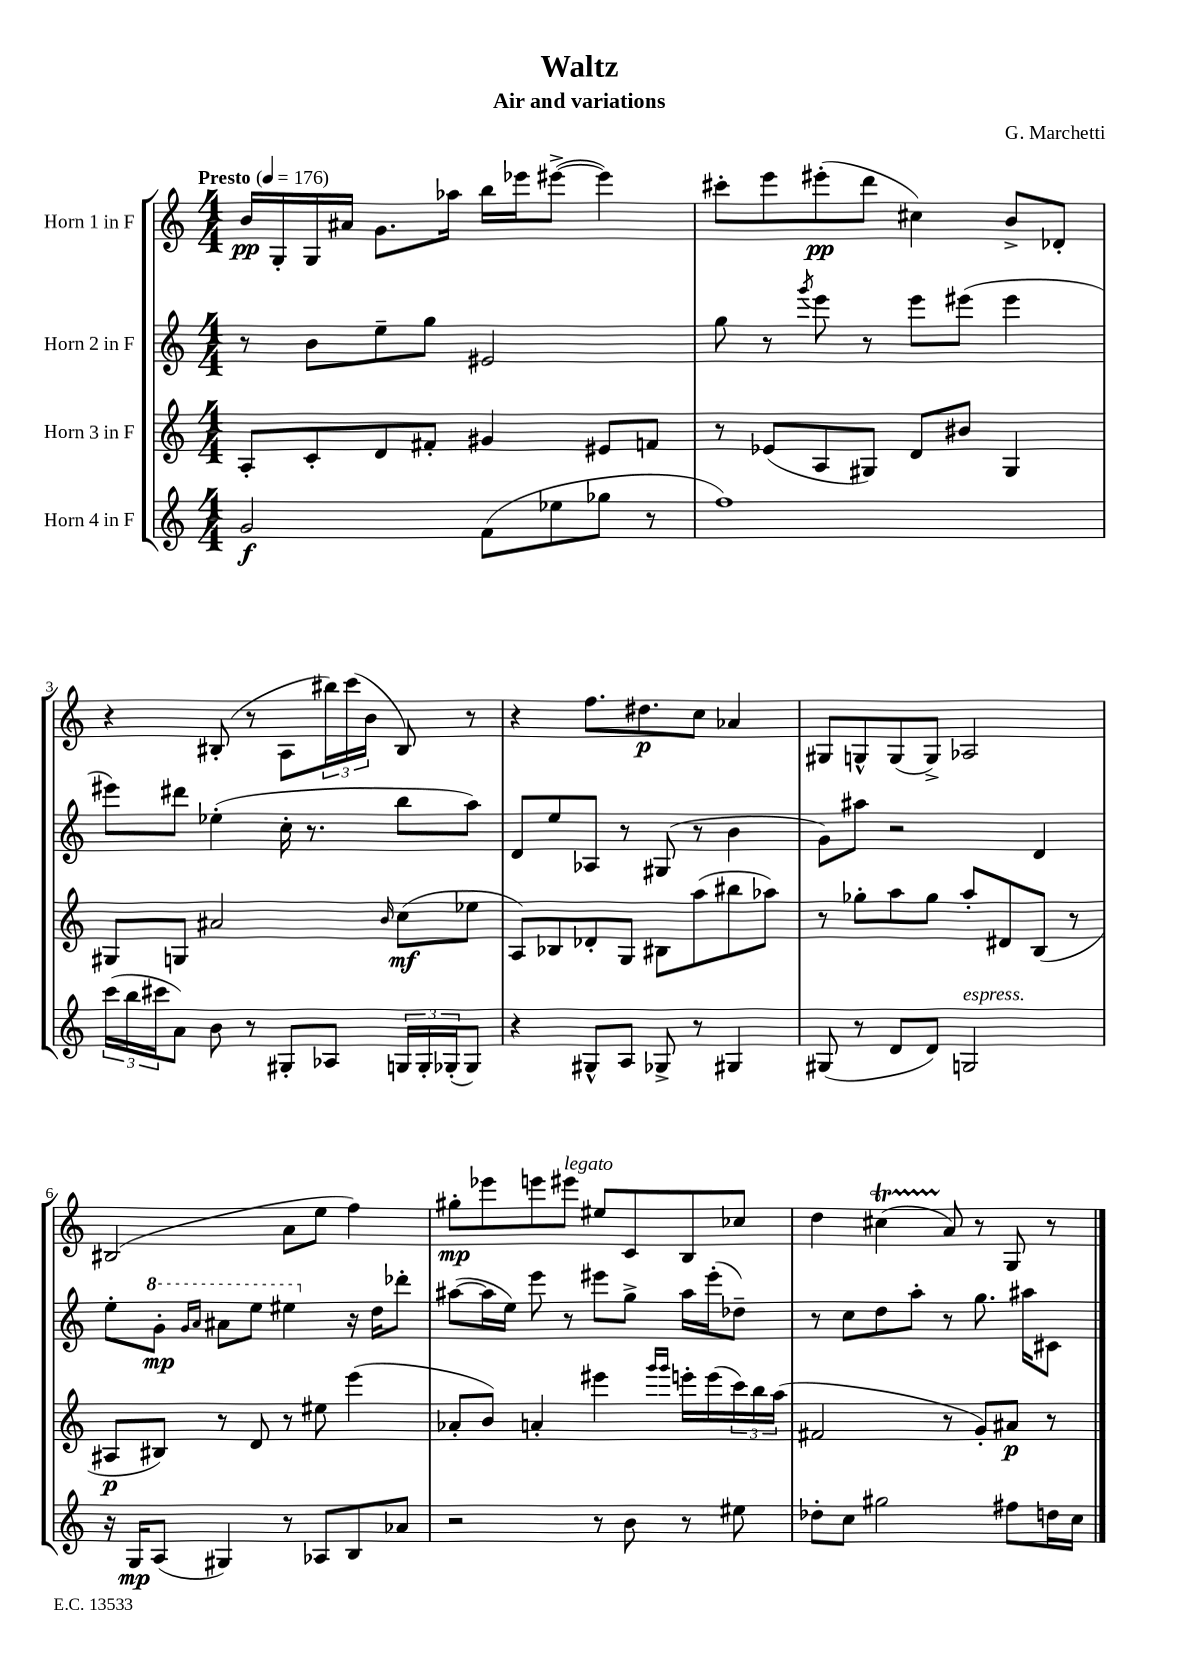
\header { title = "Waltz" composer = "G. Marchetti" subtitle = "Air and variations" }
<<
\new StaffGroup <<
\new Staff = "s0" \with { instrumentName = "Horn 1 in F" } {
    \clef treble \key c \major \numericTimeSignature \time 4/4 \tempo "Presto" 4 = 176
    b'16\pp g16-. g16 ais'16 g'8. aes''16 b''16 ees'''16 eis'''8~->( eis'''4) |
    cis'''8-. e'''8 eis'''8-.\pp( d'''8 cis''4) b'8-> des'8-. |
    r4 bis8-.( r8 a8 \tuplet 3/2 { bis''16) c'''16( b'16 } bis8) r8 |
    r4 f''8. dis''8.\p c''8 aes'4 |
    gis8 g8-^ g8( g8->) aes2 |
    bis2( a'8 e''8 f''4) |
    gis''8-.\mp ees'''8 e'''8 eis'''8^\markup { \italic "legato" } eis''8 c'8 b8 ces''8 |
    d''4 cis''4\startTrillSpan( a'8\stopTrillSpan) r8 g8 r8 \bar "|." |
}
\new Staff = "s1" \with { instrumentName = "Horn 2 in F" } {
    \clef treble \key c \major \numericTimeSignature \time 4/4
    r8 b'8 e''8-- g''8 eis'2 |
    g''8 r8 \acciaccatura { g'''8 } e'''8 r8 e'''8 eis'''8( eis'''4 |
    eis'''8) dis'''8 ees''4-.( c''16-. r8. b''8 a''8) |
    d'8 e''8 aes8 r8 gis8( r8 b'4 |
    g'8) ais''8 r2 d'4 |
    e''8-. \ottava #1 g''8-.\mp \grace { g''16 a''16 } ais''8 e'''8 eis'''4 \ottava #0 r16 d''16 des'''8-. |
    ais''8~( ais''16 e''16) e'''8 r8 eis'''8 g''8-> ais''16 eis'''16-.( des''8--) |
    r8 c''8 d''8 a''8-. r8 g''8. ais''16 cis'8 \bar "|." |
}
\new Staff = "s2" \with { instrumentName = "Horn 3 in F" } {
    \clef treble \key c \major \numericTimeSignature \time 4/4
    a8-. c'8-. d'8 fis'8-. gis'4 eis'8 f'8 |
    r8 ees'8( a8 gis8) d'8 bis'8 gis4 |
    gis8 g8 ais'2 \grace { b'16 } c''8\mf( ees''8 |
    a8) bes8 des'8-. g8 bis8 a''8( bis''8 aes''8) |
    r8 ges''8-. a''8 ges''8 a''8-. dis'8 b8( r8 |
    ais8\p bis8) r8 d'8 r8 eis''8 e'''4( |
    aes'8-. b'8) a'4-. eis'''4 \grace { g'''16 g'''16 } e'''16-. e'''16( \tuplet 3/2 { c'''16) b''16 a''16( } |
    fis'2 r8 g'8-.) ais'8\p r8 \bar "|." |
}
\new Staff = "s3" \with { instrumentName = "Horn 4 in F" } {
    \clef treble \key c \major \numericTimeSignature \time 4/4
    g'2\f f'8( ees''8 ges''8 r8 |
    f''1) |
    \tuplet 3/2 { c'''16( b''16 cis'''16 } a'8) b'8 r8 gis8-. aes8 \tuplet 3/2 { g16 g16-. ges16-.( } ges8) |
    r4 gis8-^ a8 ges8-> r8 gis4 |
    gis8( r8 d'8 d'8) g2^\markup { \italic "espress." } |
    r16 g16\mp a8( gis4) r8 aes8 b8 aes'8 |
    r2 r8 b'8 r8 eis''8 |
    des''8-. c''8 gis''2 fis''8 d''16 c''16 \bar "|." |
}
>>
>>
